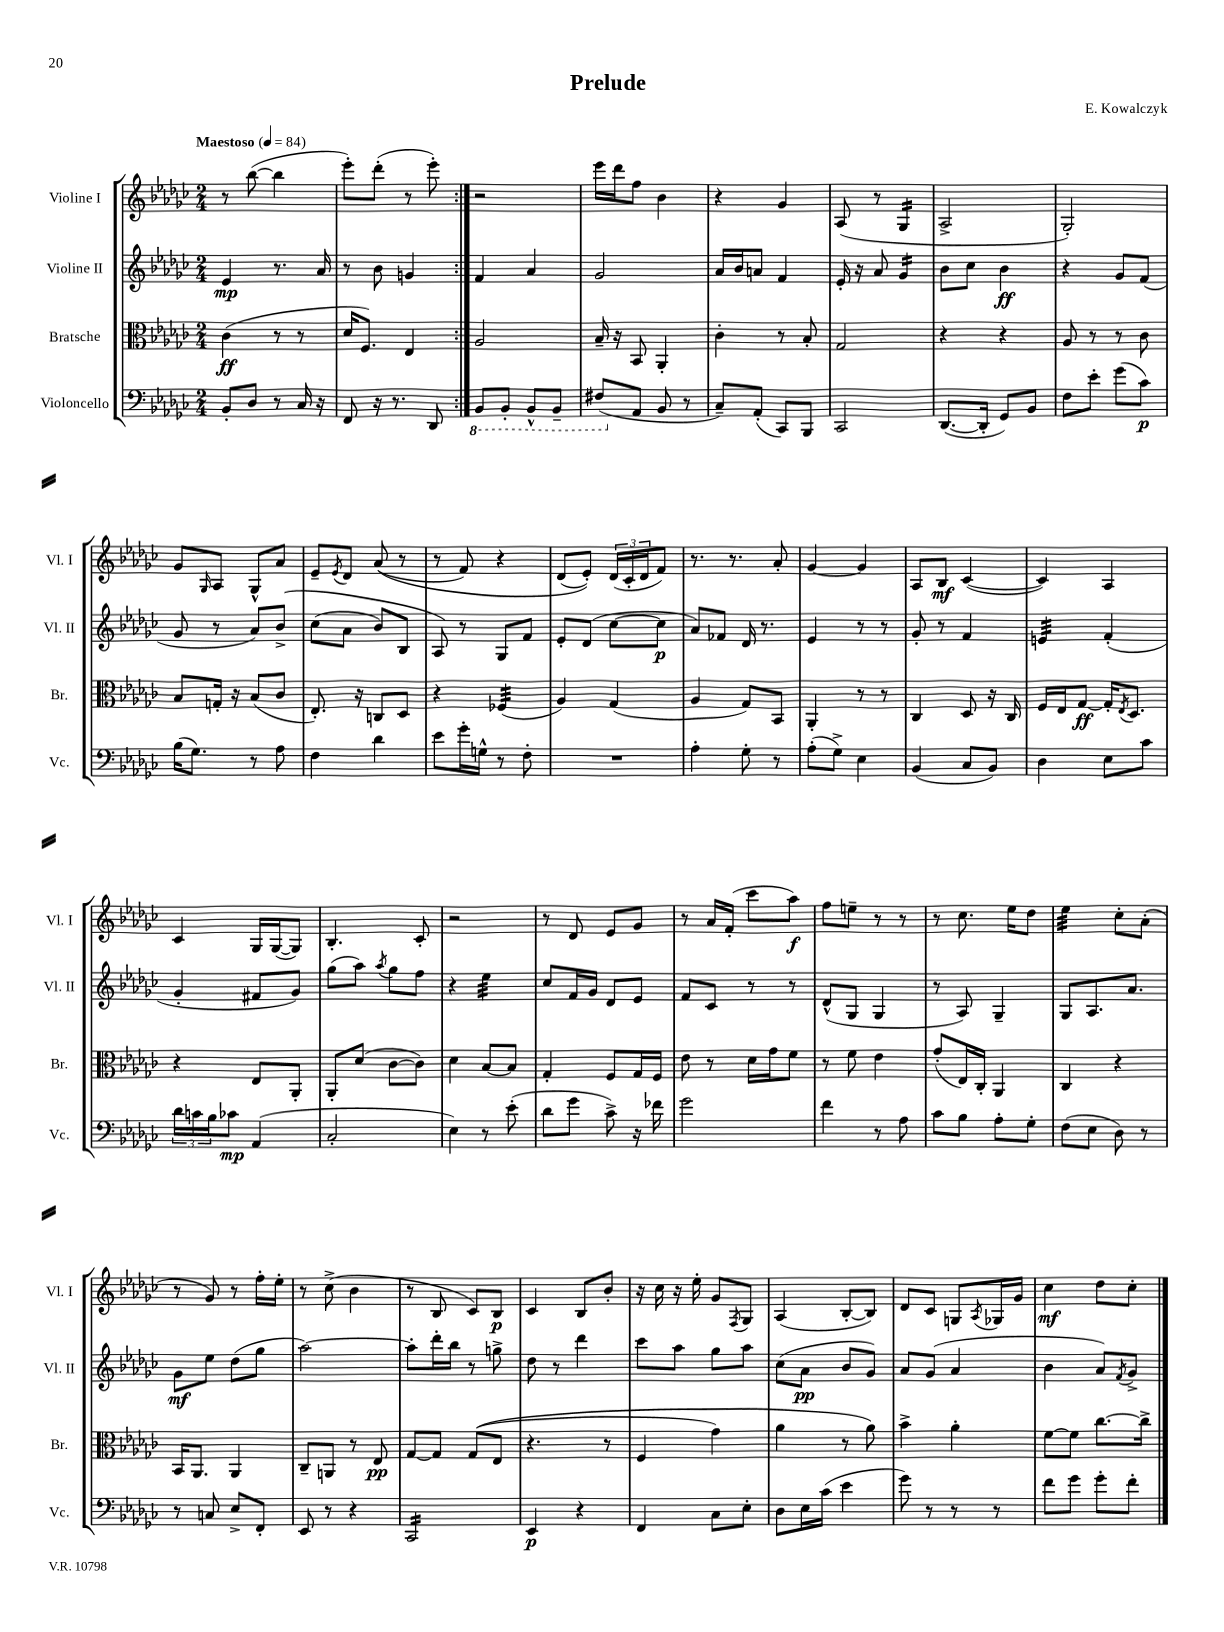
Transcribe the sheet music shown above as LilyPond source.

\header { title = "Prelude" composer = "E. Kowalczyk" }
<<
\new StaffGroup <<
\new Staff = "s0" \with { instrumentName = "Violine I" shortInstrumentName = "Vl. I" } {
    \clef treble \key ges \major \numericTimeSignature \time 2/4 \tempo "Maestoso" 4 = 84
    \repeat volta 2 { r8 bes''8~( bes''4 |
    ees'''8-.) des'''8-.( r8 ees'''8-.) | }
    r2 |
    ees'''16 des'''16 f''8 bes'4 |
    r4 ges'4 |
    aes8( r8 ges4:16 |
    aes2-> |
    ges2-.) |
    ges'8 \grace { ges16 } aes8 ges8-^ aes'8 |
    ees'8-- \acciaccatura { ees'8 } des'8 aes'8(\( r8 |
    r8 f'8) r4 |
    des'8( ees'8-.)\) \tuplet 3/2 { des'16( ces'16-. des'16 } f'8) |
    r8. r8. aes'8-. |
    ges'4~ ges'4 |
    aes8 bes8\mf ces'4~( |
    ces'4) aes4 |
    ces'4 ges16 ges16~( ges8) |
    bes4.-. ces'8-. |
    r2 |
    r8 des'8 ees'8 ges'8 |
    r8 aes'16 f'16-.( ces'''8 aes''8\f) |
    f''8 e''8-- r8 r8 |
    r8 ces''8. ees''16 des''8 |
    ees''4:32 ces''8-. aes'8-.( |
    r8 ges'8) r8 f''16-. ees''16-. |
    r8 ces''8->( bes'4 |
    r8 bes8 ces'8) bes8\p |
    ces'4 bes8 bes'8-. |
    r16 ces''16 r16 ees''16-. ges'8 \acciaccatura { f8 } ges8 |
    aes4( bes8~-. bes8) |
    des'8 ces'8 g8 \acciaccatura { aes8 } ges16 ges'16 |
    ces''4\mf des''8 ces''8-. \bar "|." |
}
\new Staff = "s1" \with { instrumentName = "Violine II" shortInstrumentName = "Vl. II" } {
    \clef treble \key ges \major \numericTimeSignature \time 2/4
    \repeat volta 2 { ees'4\mp r8. aes'16 |
    r8 bes'8 g'4 | }
    f'4 aes'4 |
    ges'2 |
    aes'16 bes'16 a'8 f'4 |
    ees'16-. r16 aes'8 ges'4:16 |
    bes'8 ces''8 bes'4\ff |
    r4 ges'8 f'8( |
    ges'8 r8 aes'8) bes'8->\( |
    ces''8( aes'8 bes'8) bes8 |
    aes8\) r8 ges8 f'8 |
    ees'8-. des'8( ces''8~ ces''8\p |
    aes'8) fes'8 des'16 r8. |
    ees'4 r8 r8 |
    ges'8-. r8 f'4 |
    e'4:32 f'4-.( |
    ges'4-. fis'8 ges'8) |
    ges''8( aes''8) \acciaccatura { aes''8 } ges''8 f''8 |
    r4 ees''4:32 |
    ces''8 f'16 ges'16 des'8 ees'8 |
    f'8 ces'8 r8 r8 |
    des'8-^( ges8 ges4 |
    r8 aes8) ges4-- |
    ges8 aes8. aes'8. |
    ges'8\mf ees''8 des''8( ges''8 |
    aes''2~) |
    aes''8-. des'''16-. bes''16 r8 g''8-> |
    des''8 r8 des'''4 |
    ces'''8 aes''8 ges''8 aes''8 |
    ces''8( aes'8\pp bes'8 ges'8) |
    aes'8 ges'8( aes'4 |
    bes'4 aes'8) \acciaccatura { f'8 } ges'8-> \bar "|." |
}
\new Staff = "s2" \with { instrumentName = "Bratsche" shortInstrumentName = "Br." } {
    \clef alto \key ges \major \numericTimeSignature \time 2/4
    \repeat volta 2 { ces'4\ff( r8 r8 |
    des'16 f8.) ees4 | }
    aes2 |
    bes16-- r16 bes,8 aes,4-. |
    ces'4-. r8 bes8-. |
    ges2 |
    r4 r4 |
    aes8 r8 r8 ces'8 |
    bes8 g16-. r16 bes8( ces'8 |
    ees8.-.) r16 c8 des8 |
    r4 fes4:32( |
    aes4) ges4( |
    aes4 ges8) bes,8 |
    aes,4-. r8 r8 |
    ces4 des8 r16 ces16 |
    f16 ees16 ges8~\ff ges16-. \acciaccatura { ees8 } des8. |
    r4 ees8 aes,8-. |
    aes,8-. des'8( ces'8~ ces'8) |
    des'4 bes8~ bes8 |
    ges4-. f8 ges16 f16 |
    ees'8 r8 des'16 ges'16 f'8 |
    r8 f'8 ees'4 |
    ges'8-.( ees16) ces16-. aes,4 |
    ces4 r4 |
    bes,16 aes,8. aes,4 |
    ces8-- a,8 r8 ees8\pp |
    ges8~ ges8 ges8(\( ees8 |
    r4. r8 |
    f4 ges'4) |
    aes'4 r8 aes'8\) |
    bes'4-> aes'4-. |
    f'8~ f'8 ces''8.~ ces''16-> \bar "|." |
}
\new Staff = "s3" \with { instrumentName = "Violoncello" shortInstrumentName = "Vc." } {
    \clef bass \key ges \major \numericTimeSignature \time 2/4
    \repeat volta 2 { bes,8-. des8 r8 ces16 r16 |
    f,8 r16 r8. des,8 | }
    \ottava #-1 bes,,8 bes,,8-. bes,,8-^ bes,,8-- |
    fis,8( \ottava #0 aes,8 bes,8 r8 |
    ces8--) aes,8-.( ces,8) bes,,8 |
    ces,2 |
    des,8.~( des,16-. ges,8) bes,8 |
    f8 ees'8-. ges'8( ces'8\p) |
    bes16( ges8.) r8 aes8 |
    f4 des'4 |
    ees'8 ges'16-. g16-^ r8 f8-. |
    R2 |
    aes4-. ges8-. r8 |
    aes8-.( ges8->) ees4 |
    bes,4( ces8 bes,8) |
    des4 ees8 ces'8 |
    \tuplet 3/2 { des'16 c'16 bes16 } ces'8\mp aes,4( |
    ces2-. |
    ees4) r8 ees'8-.( |
    des'8 ges'8 ces'8->) r16 fes'16 |
    ges'2 |
    f'4 r8 aes8 |
    ces'8 bes8 aes8-. ges8-. |
    f8( ees8 des8) r8 |
    r8 c8 ees8-> f,8-. |
    ees,8 r8 r4 |
    ces,2:16 |
    ees,4\p r4 |
    f,4 ces8 ees8-. |
    des8 ees16 ces'16( ees'4 |
    ges'8) r8 r8 r8 |
    f'8 ges'8 ges'8-. f'8-. \bar "|." |
}
>>
>>
\layout { \context { \Score \remove "Bar_number_engraver" } }
